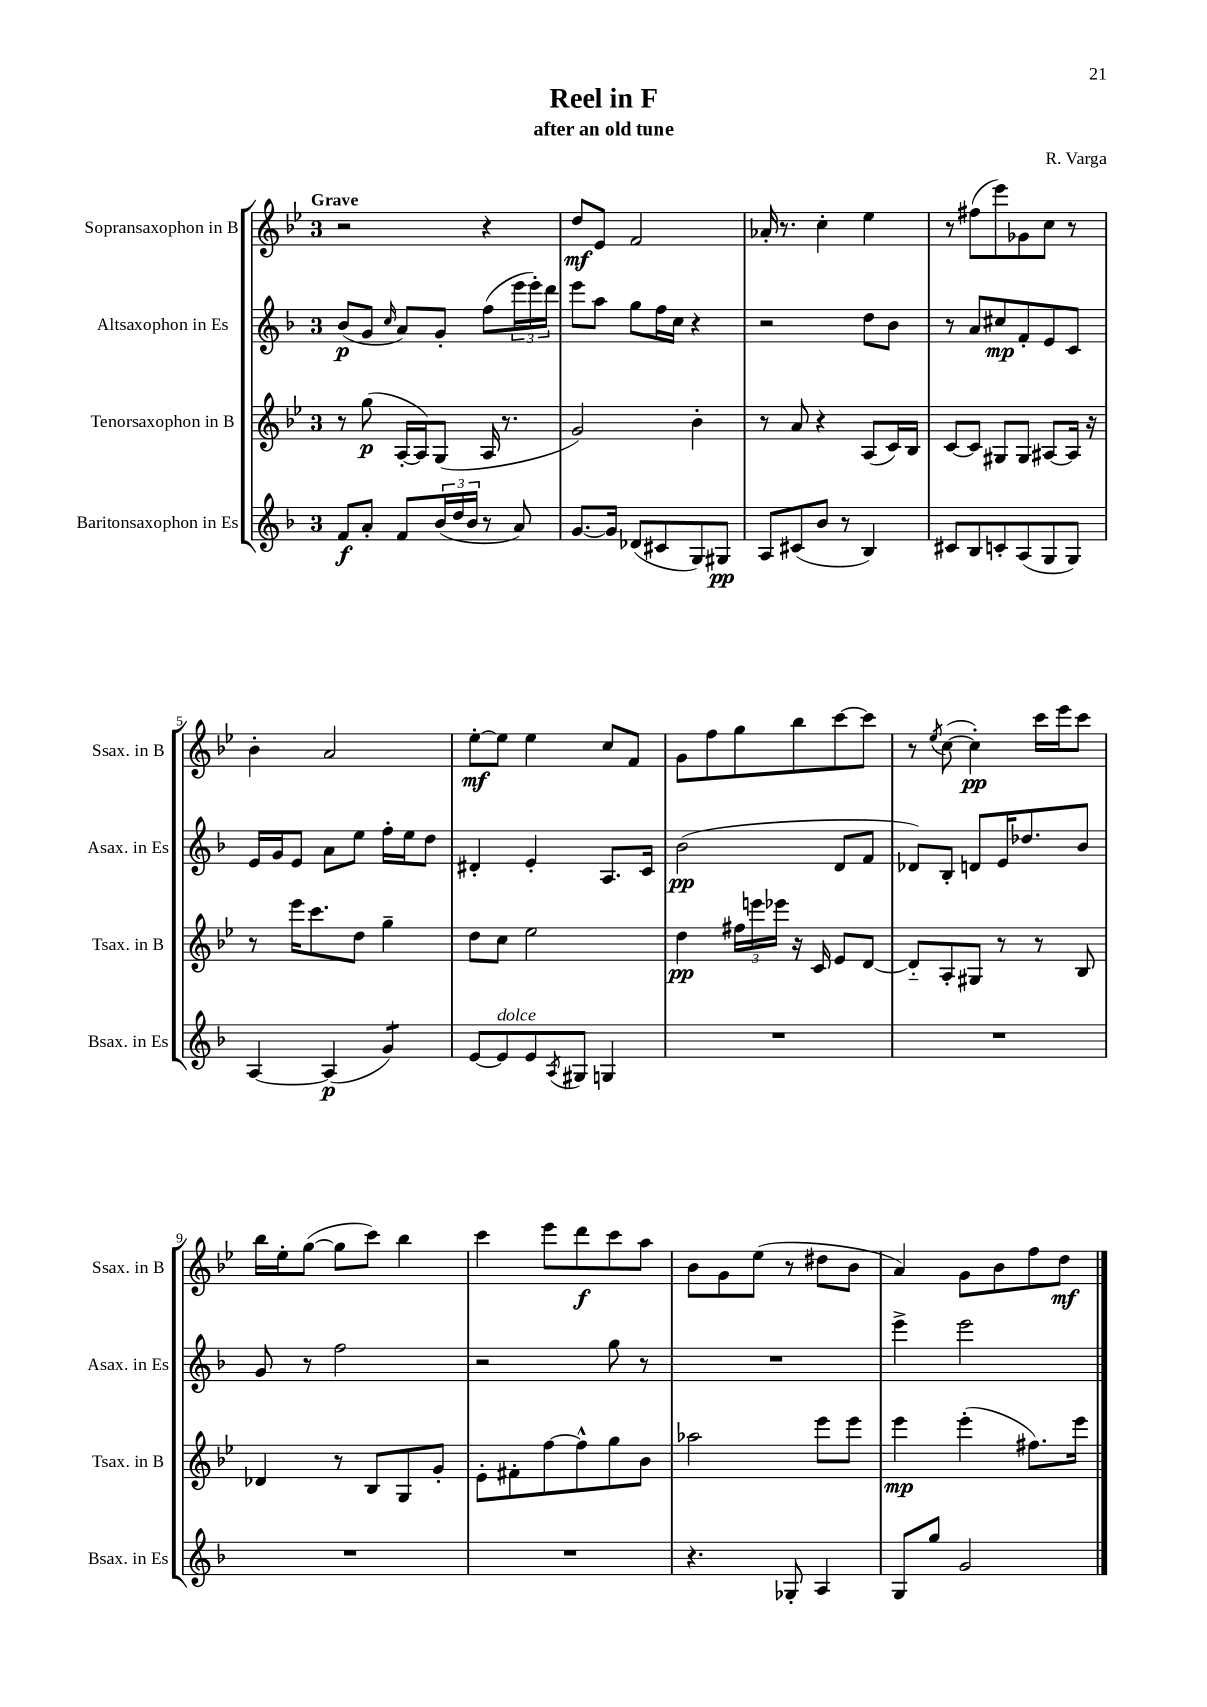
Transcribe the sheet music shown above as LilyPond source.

\header { title = "Reel in F" composer = "R. Varga" subtitle = "after an old tune" }
<<
\new StaffGroup <<
\new Staff = "s0" \with { instrumentName = "Sopransaxophon in B" shortInstrumentName = "Ssax. in B" } {
    \clef treble \key bes \major \once \override Staff.TimeSignature.style = #'single-digit \time 3/4 \tempo "Grave"
    r2 r4 |
    d''8\mf ees'8 f'2 |
    aes'16-. r8. c''4-. ees''4 |
    r8 fis''8( ees'''8) ges'8 c''8 r8 |
    bes'4-. a'2 |
    ees''8~-.\mf ees''8 ees''4 c''8 f'8 |
    g'8 f''8 g''8 bes''8 c'''8~ c'''8 |
    r8 \acciaccatura { ees''8 } c''8~( c''4-.\pp) c'''16 ees'''16 c'''8 |
    bes''16 ees''16-. g''8~( g''8 c'''8) bes''4 |
    c'''4 ees'''8 d'''8\f c'''8 a''8 |
    bes'8 g'8 ees''8( r8 dis''8 bes'8 |
    a'4) g'8 bes'8 f''8 d''8\mf \bar "|." |
}
\new Staff = "s1" \with { instrumentName = "Altsaxophon in Es" shortInstrumentName = "Asax. in Es" } {
    \clef treble \key f \major \once \override Staff.TimeSignature.style = #'single-digit \time 3/4
    bes'8\p( g'8 \grace { c''16 } a'8) g'8-. f''8( \tuplet 3/2 { e'''16 e'''16-.) d'''16 } |
    e'''8 a''8 g''8 f''16 c''16 r4 |
    r2 d''8 bes'8 |
    r8 a'8 cis''8\mp f'8-. e'8 c'8 |
    e'16 g'16 e'8 a'8 e''8 f''16-. e''16 d''8 |
    dis'4-. e'4-. a8. c'16 |
    bes'2\pp( d'8 f'8 |
    des'8) bes8-. d'8 e'16 des''8. bes'8 |
    g'8 r8 f''2 |
    r2 g''8 r8 |
    R2. |
    e'''4-> e'''2 \bar "|." |
}
\new Staff = "s2" \with { instrumentName = "Tenorsaxophon in B" shortInstrumentName = "Tsax. in B" } {
    \clef treble \key bes \major \once \override Staff.TimeSignature.style = #'single-digit \time 3/4
    r8 g''8\p( a16~-. a16) g8( a16 r8. |
    g'2) bes'4-. |
    r8 a'8 r4 a8( c'16) bes16 |
    c'8~ c'8 gis8 gis8 ais8~ ais16 r16 |
    r8 ees'''16 c'''8. d''8 g''4-- |
    d''8 c''8 ees''2 |
    d''4\pp \tuplet 3/2 { fis''16 e'''16 ees'''16 } r16 c'16 ees'8 d'8~ |
    d'8-_ a8-. gis8 r8 r8 bes8 |
    des'4 r8 bes8 g8 g'8-. |
    ees'8-. fis'8-. f''8~ f''8-^ g''8 bes'8 |
    aes''2 ees'''8 ees'''8 |
    ees'''4\mp ees'''4-.( fis''8.) ees'''16 \bar "|." |
}
\new Staff = "s3" \with { instrumentName = "Baritonsaxophon in Es" shortInstrumentName = "Bsax. in Es" } {
    \clef treble \key f \major \once \override Staff.TimeSignature.style = #'single-digit \time 3/4
    f'8\f a'8-. f'8 \tuplet 3/2 { bes'16( d''16 bes'16 } r8 a'8) |
    g'8.~ g'16 des'8( cis'8 g8) gis8\pp |
    a8 cis'8( bes'8 r8 bes4) |
    cis'8 bes8 c'8-. a8( g8 g8) |
    a4~ a4\p( g'4:8) |
    e'8~ e'8^\markup { \italic "dolce" } e'8 \acciaccatura { a8 } gis8 g4 |
    R2. |
    R2. |
    R2. |
    R2. |
    r4. ges8-. a4 |
    g8 g''8 g'2 \bar "|." |
}
>>
>>
